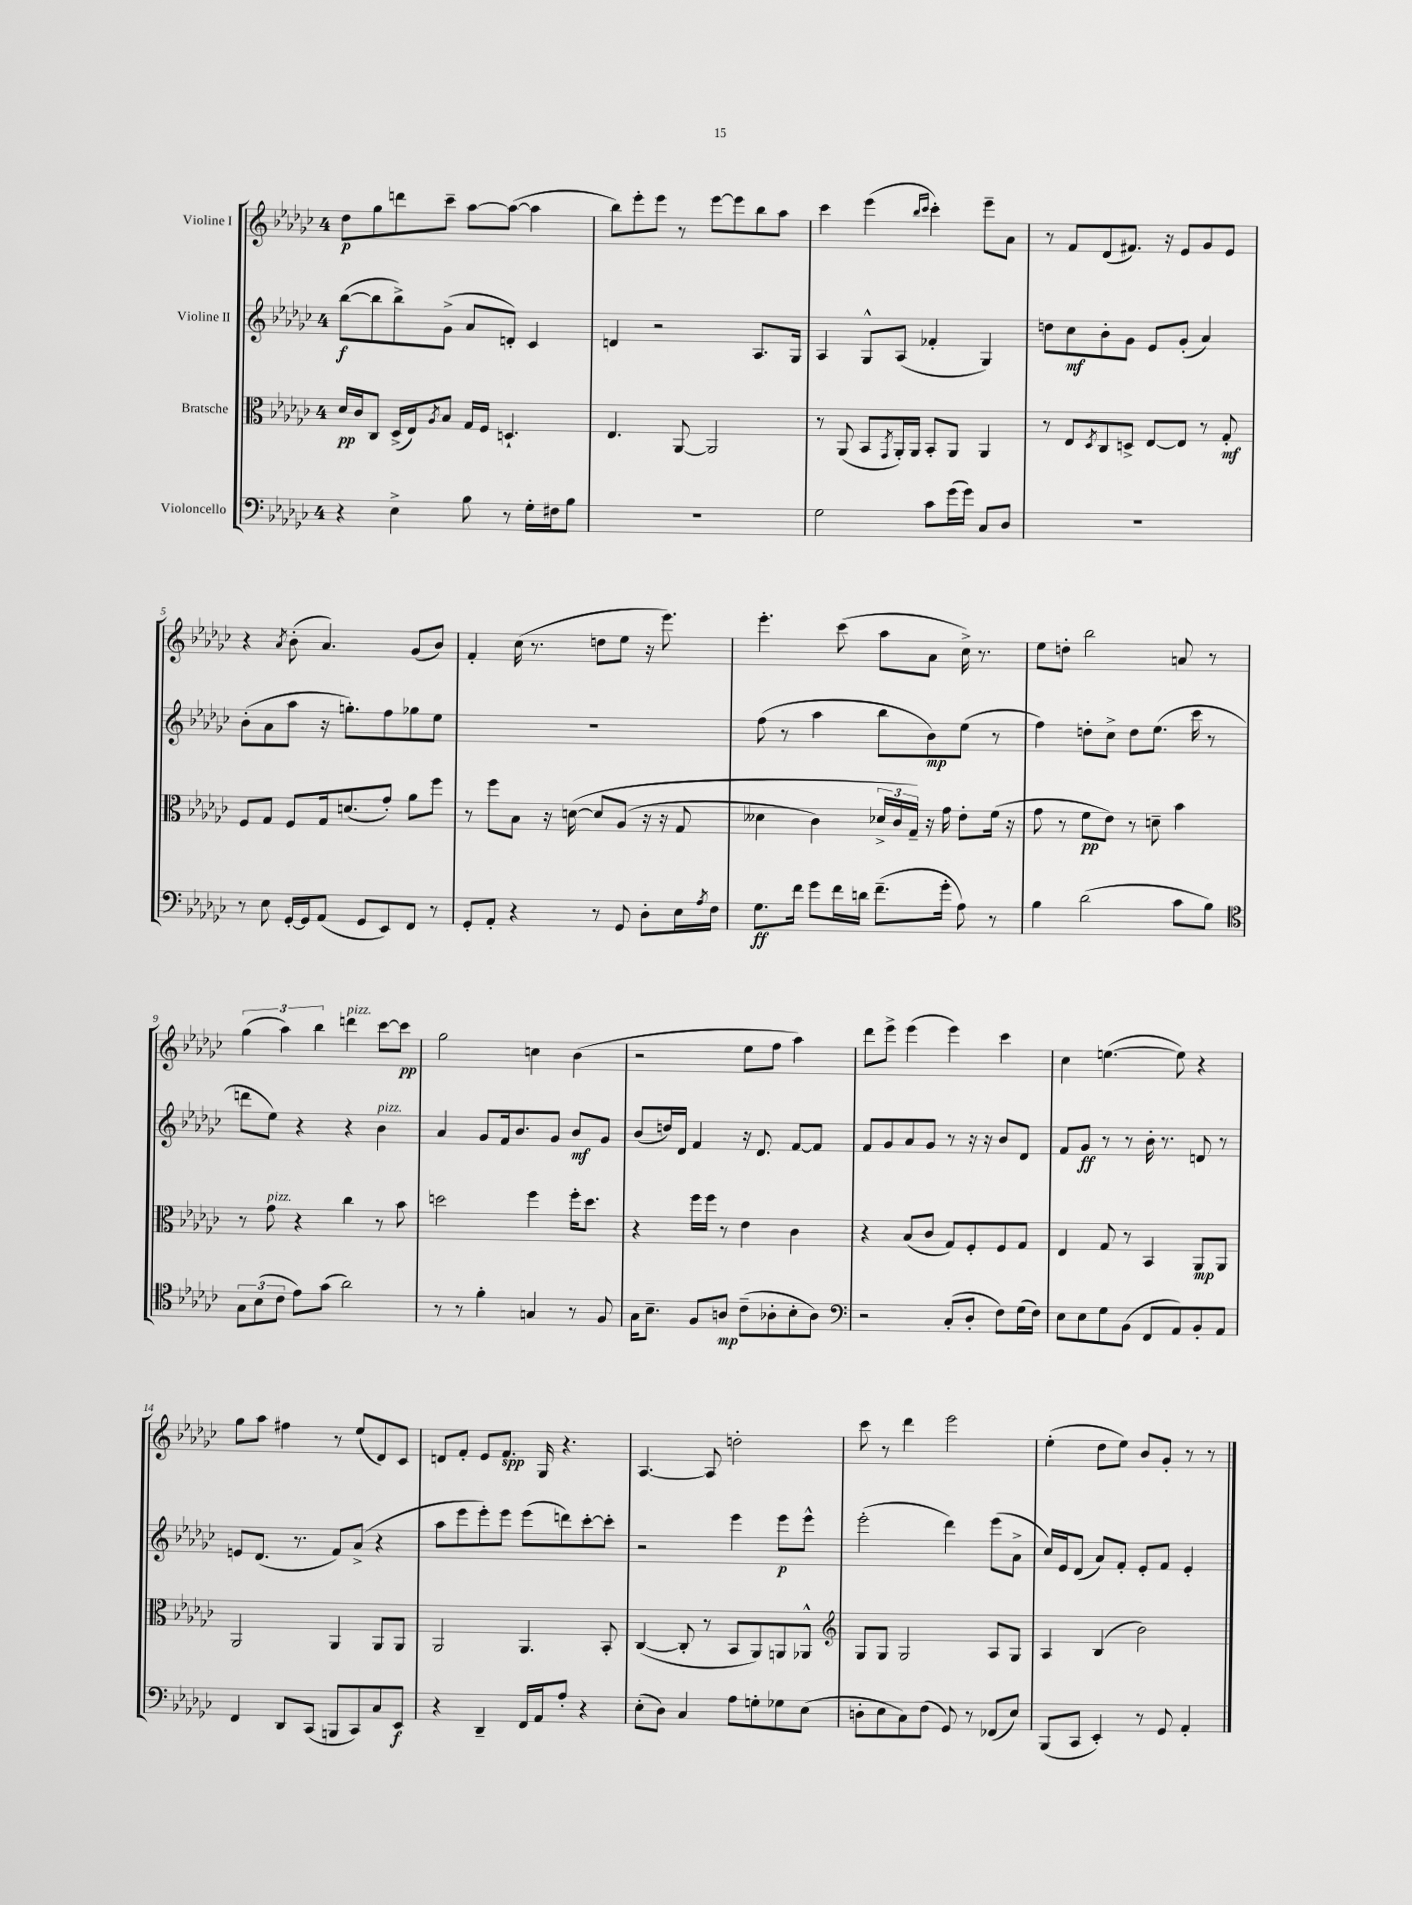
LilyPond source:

<<
\new StaffGroup <<
\new Staff = "s0" \with { instrumentName = "Violine I" } {
    \clef treble \key ges \major \once \override Staff.TimeSignature.style = #'single-digit \time 4/4
    des''8\p ges''8 d'''8 ces'''8-- aes''8~ aes''8~( aes''4 |
    bes''8) ees'''8-. ees'''8 r8 ees'''8~ ees'''8 bes''8 aes''8 |
    ces'''4 ees'''4( \grace { bes''16 ces'''16 } ces'''4-.) ees'''8-- aes'8 |
    r8 f'8 des'8( fis'8.) r16 ees'8 ges'8 ees'8 |
    r4 \acciaccatura { aes'8 } bes'8-.( aes'4.) ges'8( bes'8) |
    f'4-. ces''16( r8. d''8 ees''8 r16 ees'''8.) |
    ees'''4.-. ces'''8( aes''8 aes'8 ces''16->) r8. |
    ees''8 d''8-. bes''2 a'8 r8 |
    \tuplet 3/2 { ges''4( aes''4) bes''4 } d'''4^\markup { \italic "pizz." } ces'''8~ ces'''8\pp |
    ges''2 c''4 bes'4( |
    r2 ees''8 f''8 aes''4) |
    des'''8 ees'''8-> ees'''4( ees'''4) ces'''4 |
    ces''4 e''4.~( e''8) r4 |
    ges''8 aes''8 fis''4 r8 ees''8( des'8) ces'8 |
    d'8 f'8-. ees'8 f'8.\spp ges16 r4. |
    aes4.~ aes8 d''2-. |
    ces'''8 r8 des'''4 ees'''2 |
    ees''4-.( des''8 ees''8) bes'8 ges'8-. r8 r8 \bar "|." |
}
\new Staff = "s1" \with { instrumentName = "Violine II" } {
    \clef treble \key ges \major \once \override Staff.TimeSignature.style = #'single-digit \time 4/4
    bes''8~\f( bes''8 bes''8->) ges'8->( aes'8 d'8-.) ces'4 |
    d'4 r2 aes8. ges16 |
    aes4 ges8-^ aes8( fes'4-. ges4) |
    d''8 ces''8\mf bes'8-. ges'8 ees'8 ges'8-.( aes'4) |
    bes'8-.( aes'8 aes''8 r16 g''8.-.) f''8 ges''8 ees''8 |
    R1 |
    f''8( r8 aes''4 bes''8 bes'8\mp) ees''8( r8 |
    f''4) d''8-. ces''8-> d''8 ees''8.( ces'''16 r8 |
    d'''8 ees''8) r4 r4 bes'4^\markup { \italic "pizz." } |
    aes'4 ges'8 f'16 bes'8. ges'8 bes'8\mf ges'8 |
    bes'8( d''16) des'16 f'4 r16 des'8. f'8~ f'8 |
    f'8 ges'8 aes'8 ges'8 r8 r16 r16 bes'8 des'8 |
    f'8 ges'8\ff r8 r8 bes'16-. r8. d'8 r8 |
    e'8 des'8.( r8. f'8) aes'8->( r4 |
    aes''8 ees'''8 ees'''8-.) ees'''8 ees'''8( d'''8) ces'''8~-. ces'''8-. |
    r2 ees'''4 ees'''8\p ees'''8-^ |
    ees'''2-.( des'''4) ees'''8( aes'8-> |
    ces''16) ees'16 des'8( aes'8) f'8-. ees'8-. f'8 ees'4-. \bar "|." |
}
\new Staff = "s2" \with { instrumentName = "Bratsche" } {
    \clef alto \key ges \major \once \override Staff.TimeSignature.style = #'single-digit \time 4/4
    des'16\pp ces'16 ces8 des16->( ees16) \acciaccatura { aes8 } bes8 ges16 f16 d4.-! |
    ees4. aes,8~ aes,2 |
    r8 aes,8( bes,8 \acciaccatura { ges,8 } aes,16-.) aes,16 bes,8-. aes,8 aes,4 |
    r8 ees8 \acciaccatura { des8 } ces8 d8-> ees8~ ees8 r8 ges8-.\mf |
    f8 ges8 f8 ges16 d'8.( ges'8-.) aes'8 f''8 |
    r8 f''8 bes8 r16 d'16~\( d'8 aes8( r16 r16 ges8 |
    deses'4 ces'4) \tuplet 3/2 { des'16-> ces'16 ges16--\) } r16 ges'16 ees'8-. f'16( r16 |
    ges'8 r8 f'8\pp ees'8) r8 d'8-- bes'4 |
    r8 ges'8^\markup { \italic "pizz." } r4 ces''4 r8 bes'8 |
    d''2 f''4 f''16-. d''8. |
    r4 f''16 f''16 r8 ees'4 ces'4 |
    r4 bes8( ces'8 ges8) f8-. f8 ges8 |
    ees4 ges8 r8 bes,4 aes,8\mp aes,8 |
    aes,2 aes,4 aes,8 aes,8 |
    aes,2 aes,4. bes,8-. |
    ces4~( ces8-. r8 bes,8 aes,8) a,8 aes,8-^ |
    \clef treble ges8 ges8 ges2 aes8 ges8 |
    aes4 bes4( bes'2) \bar "|." |
}
\new Staff = "s3" \with { instrumentName = "Violoncello" } {
    \clef bass \key ges \major \once \override Staff.TimeSignature.style = #'single-digit \time 4/4
    r4 ees4-> bes8 r8 ges16-. fis16 bes8 |
    R1 |
    ges2 ces'8 ges'16( ges'16) ces8 des8 |
    R1 |
    r8 ees8 ges,16~-. ges,16 aes,8( ges,8 ees,8) f,8 r8 |
    ges,8-. aes,8-. r4 r8 ges,8 des8-. ees16 \acciaccatura { aes8 } f16 |
    ges8.\ff f'16 ges'8 f'16 d'16 f'8.--( ges'16-. aes8) r8 |
    bes4 des'2( ces'8 bes8) |
    \clef tenor \tuplet 3/2 { ges8 bes8( ces'8 } ees'8) ges'8( aes'2) |
    r8 r8 f'4-. g4 r8 f8 |
    ges16 bes8.-- f8 a8\mp ces'8--( aes8-. bes8-. aes8) |
    \clef bass r2 ces8-.( des8-. f8) ges16( f16) |
    ees8 ees8 ges8 bes,8( f,8 aes,8) bes,8-. aes,8 |
    f,4 des,8 ces,8( b,,8 ces,8) ces8 ees,8\f |
    r4 des,4-- f,16 aes,16 aes8-. r4 |
    ees8-.( des8) ces4 aes8 g8-. ges8 ees8( |
    d8-. ees8 ces8) f8( ges,8) r8 fes,8( ees8) |
    bes,,8( ces,8 ees,4-.) r8 ges,8 aes,4-. \bar "|." |
}
>>
>>
